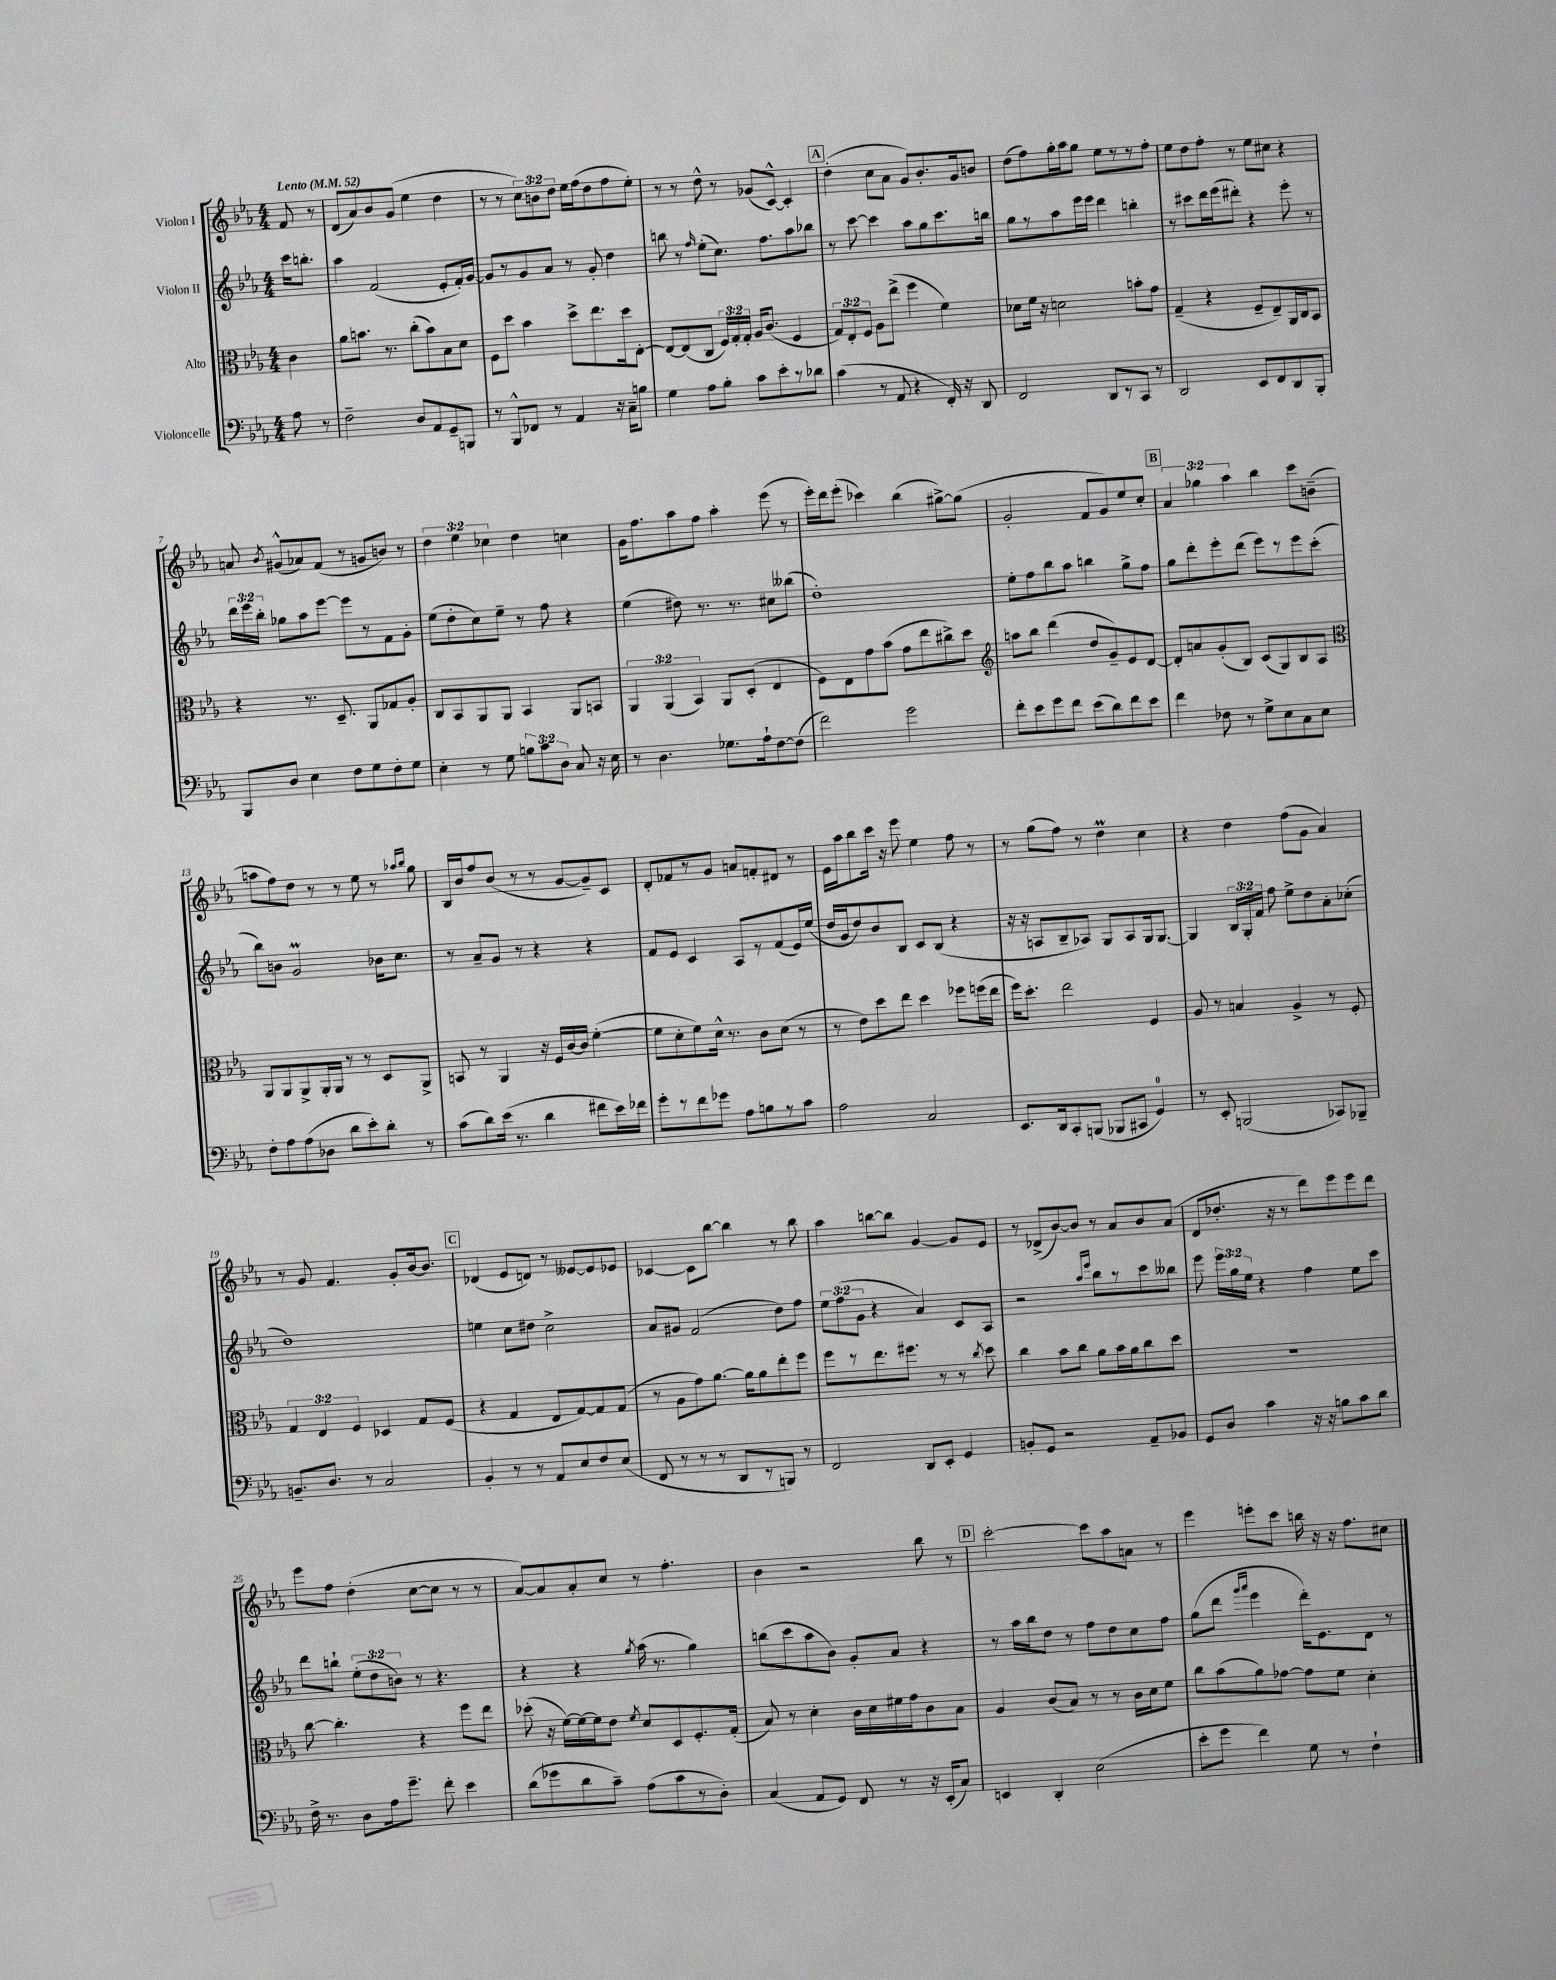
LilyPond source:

<<
\new StaffGroup <<
\new Staff = "s0" \with { instrumentName = "Violon I" } {
    \clef treble \key ees \major \numericTimeSignature \time 4/4 \override Staff.TupletNumber.text = #tuplet-number::calc-fraction-text \partial 4 \tempo "Lento" 4 = 52
    \autoBeamOff f'8 r8 |
    d'8[( aes'8) bes'8 g'8]( ees''4 d''4 |
    r8 r8 \tuplet 3/2 { c''8[) b'8 d''8] } ees''16[ f''16( d''8 f''8 ees''8]-.) |
    r8 r8 d''8-^ r8 ges'8[( c'8]~-^) c'4-. |
    \mark \markup { \box "A" } d''4-.( c''8[ aes'8] g'8[) bes'8.-. g'16 b'8] |
    d''8[( f''8) g''16-. aes''16 g''8] ees''8[ r8 r8 f''8]-. |
    ees''8[ d''8 f''8]-. r8 ees''8[ cis''8] r4 |
    a'8 \acciaccatura { bes'8 } gis'8[-^( aes'8) f'8]( r8 g'8[ b'8]) r8 |
    \tuplet 3/2 { d''4 ees''4 ces''4 } d''4 c''4 |
    g'16[ f''8. aes''8 f''8] aes''4-. ees'''8( r8 |
    ees'''16[-.) d'''16 ees'''8]-.( ces'''4) bes''4( gis''8[~->) gis''8]( |
    g'2-. f'8[ g'8) ees''8 c''8]-. |
    \mark \markup { \box "B" } \tuplet 3/2 { aes'4 ges''4 aes''4 } bes''4 c'''8[ b'8]--( |
    a''8[ f''8) d''8] r8 r8 ees''8 r8 \grace { aes''16[ bes''16] } g''8 |
    bes16[ bes'16 f''8 bes'8]( r8 r8 g'8[~ g'8--) c'8] |
    d'8[-. fes'8 r8 g'8] a'8[ f'8-. dis'8] r8 |
    ees'16[ aes''16 bes''8 c'''16] r16 ees'''8 ees''4 f''8 r8 |
    r8 g''8[( f''8]) r8 d''4\prall c''4 |
    r4 d''4 f''8[( g'8] aes'4) |
    r8 g'8 f'4. g'8[-. bes'16~ bes'8.] |
    \mark \markup { \box "C" } des'4( ees'8[ d'8]) r8 eeses'8[~ eeses'8 ees'8] |
    ces'4~ ces'8[ bes''8]~ bes''4 r8 bes''8 |
    aes''4 b''8[~ b''8] g'4~ g'8[ ees'8] |
    r8 des'8[->( bes'8~) bes'8] r8 aes'8[ bes'8 aes'8]( |
    d'8[ des''8.]-. r16 r8 d'''8[) ees'''8 ees'''8 d'''8] |
    ees'''8[ f''8] d''4-.( c''8[~ c''8] r8 r8 |
    aes'8[~) aes'8 aes'8-. c''8] r8 f''4.-. |
    bes'4 r2 bes''8 r8 |
    \mark \markup { \box "D" } c'''2~-. c'''8[ aes''8 a'8] r8 |
    ees'''4 e'''8[-. c'''8] b''16 r16 r16 f''8.[ cis''8] \bar "|." |
}
\new Staff = "s1" \with { instrumentName = "Violon II" } {
    \clef treble \key ees \major \numericTimeSignature \time 4/4 \override Staff.TupletNumber.text = #tuplet-number::calc-fraction-text \partial 4
    \autoBeamOff c'''16[ b''8.]-. |
    aes''4 f'2( ees'8[-. f'16-.) g'16]~ |
    g'8[ r8 g'8 aes'8] r8 g'8-. d''4 |
    b''8 r8 \grace { f''16 } ees''8[-.( c''8.]) f''8.[ aes''8 bes''8] |
    \mark \markup { \box "A" } r8 c'''8~ c'''4 aes''8[ g''8 c'''8. b''16] |
    g''8[ r8 aes''8 ees'''16 ees'''16] d'''4 b''4-. |
    r8 cis'''8[ d'''16 ees'''16( dis'''8]-.) r4 ees'''8-. r8 |
    \tuplet 3/2 { d'''16[ ees'''16 bes''16]-. } ges''8[ aes''8 ees'''8]~ ees'''8[ r8 f'8 g'8]-. |
    ees''8[( d''8-. c''8) ees''8]-- r8 f''8 r4 |
    ees''4( dis''8) r8. r8. cis''8[ beses''8]( |
    d''1-.) |
    ees''8[-. f''8 bes''8 aes''8] b''4 g''8[-> f''8] |
    \mark \markup { \box "B" } g''8[ d'''8-. ees'''8-. d'''8]( ees'''8[) r8 ees'''8 c'''8]-.( |
    bes''8[) b'8] g'2\prall bes'16[ c''8.] |
    r8 aes'8[-- g'8] r8 r4 r4 |
    f'8[ ees'8] c'4 aes8[ r8 f'8( ees'16) ees''16]( |
    d''16[ g'16 d''8) bes'8 bes8] c'8[ bes8]( r4 |
    r16 r16 a8[ bes8-- aes8]) g8[ aes8 g16 g8.]~ |
    g4 \tuplet 3/2 { bes16[ g16-. f'16] } f''8 ees''8[-> d''8 aes'8-. ces''8]-.( |
    d''1) |
    \mark \markup { \box "C" } e''4 c''8[ dis''8] c''2-> |
    aes'8[ gis'8] f'2( d''8[) f''8] |
    \tuplet 3/2 { ees''8[ f''8( g'8] } r4 aes'4) c'8[ aes8] |
    r2 \grace { aes''16[ ees'''16] } bes''8[ r8 c'''8 beses''8] |
    ees'''8 \tuplet 3/2 { ees'''16[ g''16 ees''16] } r4 f''4 ees''8[ c'''8] |
    d'''8[ b''8]-! \tuplet 3/2 { ees''8[-.( d''8 b'8]) } r8 r4. |
    r4 r4 \acciaccatura { g''8 } aes''16( r8. g''4) |
    b''8[( c'''8 aes''8 bes'8]) g'8[-. aes'8] r4 |
    \mark \markup { \box "D" } r8 aes''16[ bes''16 d''8] r8 f''8[ d''8 c''8 f''8] |
    g''8[( d'''8] \grace { g'''16[ aes'''16] } ees'''4 d'''16[-.) ees'8. d'8] r8 \bar "|." |
}
\new Staff = "s2" \with { instrumentName = "Alto" } {
    \clef alto \key ees \major \numericTimeSignature \time 4/4 \override Staff.TupletNumber.text = #tuplet-number::calc-fraction-text \partial 4
    \autoBeamOff c'4 |
    aes'8[ b'8.] r8. c''8[-.( b'8) bes8 d'8] |
    f8[ d''8] bes'4 d''8[-> ees''8. d''16 ees8]~-. |
    ees8[~ ees8( c8] \tuplet 3/2 { f16[) g16-. g16]-. } aes16[ c'8.]( f4 |
    \mark \markup { \box "A" } \tuplet 3/2 { g8[) ees8-. f8] } aes8[ ees''8]->( f''4 f'4) |
    des'8[ f'16] r16 d'2 b'8[-. g'8] |
    g4--( r4 f8[-- ees8--) aes,16 c16 bes,8] |
    r4 r8. d8.-- aes,8[ ges8 aes8]-. |
    c8[ bes,8 aes,8 aes,8] bes,4 aes,8[ b,8] |
    \tuplet 3/2 { aes,4 aes,4( bes,4) } aes,8[ d8]-.( ees4 |
    f8[) ees8 g'8 bes'8]( g'8[ ees''8 cis''8->) d''8] |
    \clef treble a''8[ bes''8] d'''4( d''8[ g'8--) ees'8 d'8]~ |
    \mark \markup { \box "B" } d'8[-. a'8 g'8-.( bes8]) c'8[( g8) bes8 aes8] |
    \clef alto aes,8[ aes,8 aes,8-> aes,16-. aes,16] r8 r8 d8[ aes,8]-> |
    b,8 r8 aes,4 r16 f16[ c'16~ c'16] f'4~-.( |
    f'8[ d'8-. f'8) d'16]-^ r8. c'8[ d'8]( r8 |
    r8 ees'8[) d''8 ees''8] d''4 fes''8[ f''16( ees''16] |
    f''16[) d''8.]-. ees''2 f4 |
    aes8 r8 b4 aes4-> r8 f8-. |
    \tuplet 3/2 { g4 ees4 f4 } des4 g8[ f8]( |
    \mark \markup { \box "C" } r4 g4 ees8[ g8~) g8 g8]( |
    r8 aes8[ g'8) aes'8.]~ aes'16[ aes'8 ees''8-. f''8] |
    f''8[ r8 ees''8. fis''8.] r8 r8 \acciaccatura { c''8 } d''8 |
    c''4 bes'8[ c''8] aes'8[ bes'16 aes'16 c''8 d''8] |
    R1 |
    c''8~ c''4.-. r4 f''8[ ees''8] |
    des''8-.( r16 f'16[~) f'16~ f'16 ees'8] \acciaccatura { f'8 } d'8[ d8 f8.-. g16]-.( |
    bes8) r8 d'4-. c'16[ d'16 fis'16 g'16 c'8 bes8] |
    \mark \markup { \box "D" } aes4 c'8[( bes8]) r8 r8 c'16[ d'16 f'8] |
    c''8[ bes'8( aes'8) ges'8]~ ges'8[ f'8] d'4-. \bar "|." |
}
\new Staff = "s3" \with { instrumentName = "Violoncelle" } {
    \clef bass \key ees \major \numericTimeSignature \time 4/4 \override Staff.TupletNumber.text = #tuplet-number::calc-fraction-text \partial 4
    \autoBeamOff aes8 r8 |
    f2-- d8[ aes,8 g,8-- b,,8] |
    r8 bes,,8[-^ fes,8] r8 aes,4 r16 c16[-- b8] |
    g4 aes8[ bes8]-. c'8[ ees'8-. r8 des'8] |
    \mark \markup { \box "A" } c'4( r8 aes,8 r4 f,16-.) r16 d,8 |
    f,2 d,8[ r8 c,8] r8 |
    d,2 ees,8[ f,8 d,8 bes,,8]-. |
    bes,,8[ d8] ees4 f8[ g8 f8-. g8] |
    ees4-. r8 g8 \tuplet 3/2 { b8[ c'8 d8] } c8 r16 ees16 |
    r8 d4. ges8.[ aes16-! f8~ f8]( |
    f'2) g'2 |
    f'8[-. ees'8 g'8 f'8] ees'8[( d'8) f'8 ees'8] |
    \mark \markup { \box "B" } f'4 fes8 r8 g8[-> ees8 c8 ees8] |
    f8[-. aes8 aes8( des8] d'8[ ees'8-.) d'8]-. r8 |
    c'8[( d'8) ees'16]( r8. d'4 fis'8[ ees'16) fes'16] |
    g'8[-. r8 f'8 ges'8] aes8[ b8 r8 c'8] |
    aes2 c2 |
    ees,8.[ d,16 c,8-. b,,8]( bes,,8[ cis,8] g,4-0) |
    r8 ees,8-. b,,2( ces,8[) bes,,8]-- |
    b,8.[-- d8.] r8 c2 |
    \mark \markup { \box "C" } bes,4-. r8 r8 aes,8[ ees8 f8 ees8]( |
    f,8 r8 r8 r8 d,8[ r8 b,,8]) r8 |
    f,2 d,8[ ees,8]-. g,4 |
    b,8[-. g,8] r2 aes,8[-- bes,8] |
    g,8[ d8] c'4 r16 r16 b8[ c'8 d'8] |
    f16-> r8. d8[ aes16 g'8.]-- f'8-. ees'4 |
    d'8[( ges'8 d'8 c'8]--) aes8[( c'8 r8 d8]-.) |
    c4( aes,8[ g,8]) f,8 r8 r16 ees,16[-.( c8]) |
    \mark \markup { \box "D" } e,4 d,4-. ees2( |
    ees'8[-. g'8] f'4) g8 r8 f4-! \bar "|." |
}
>>
>>
